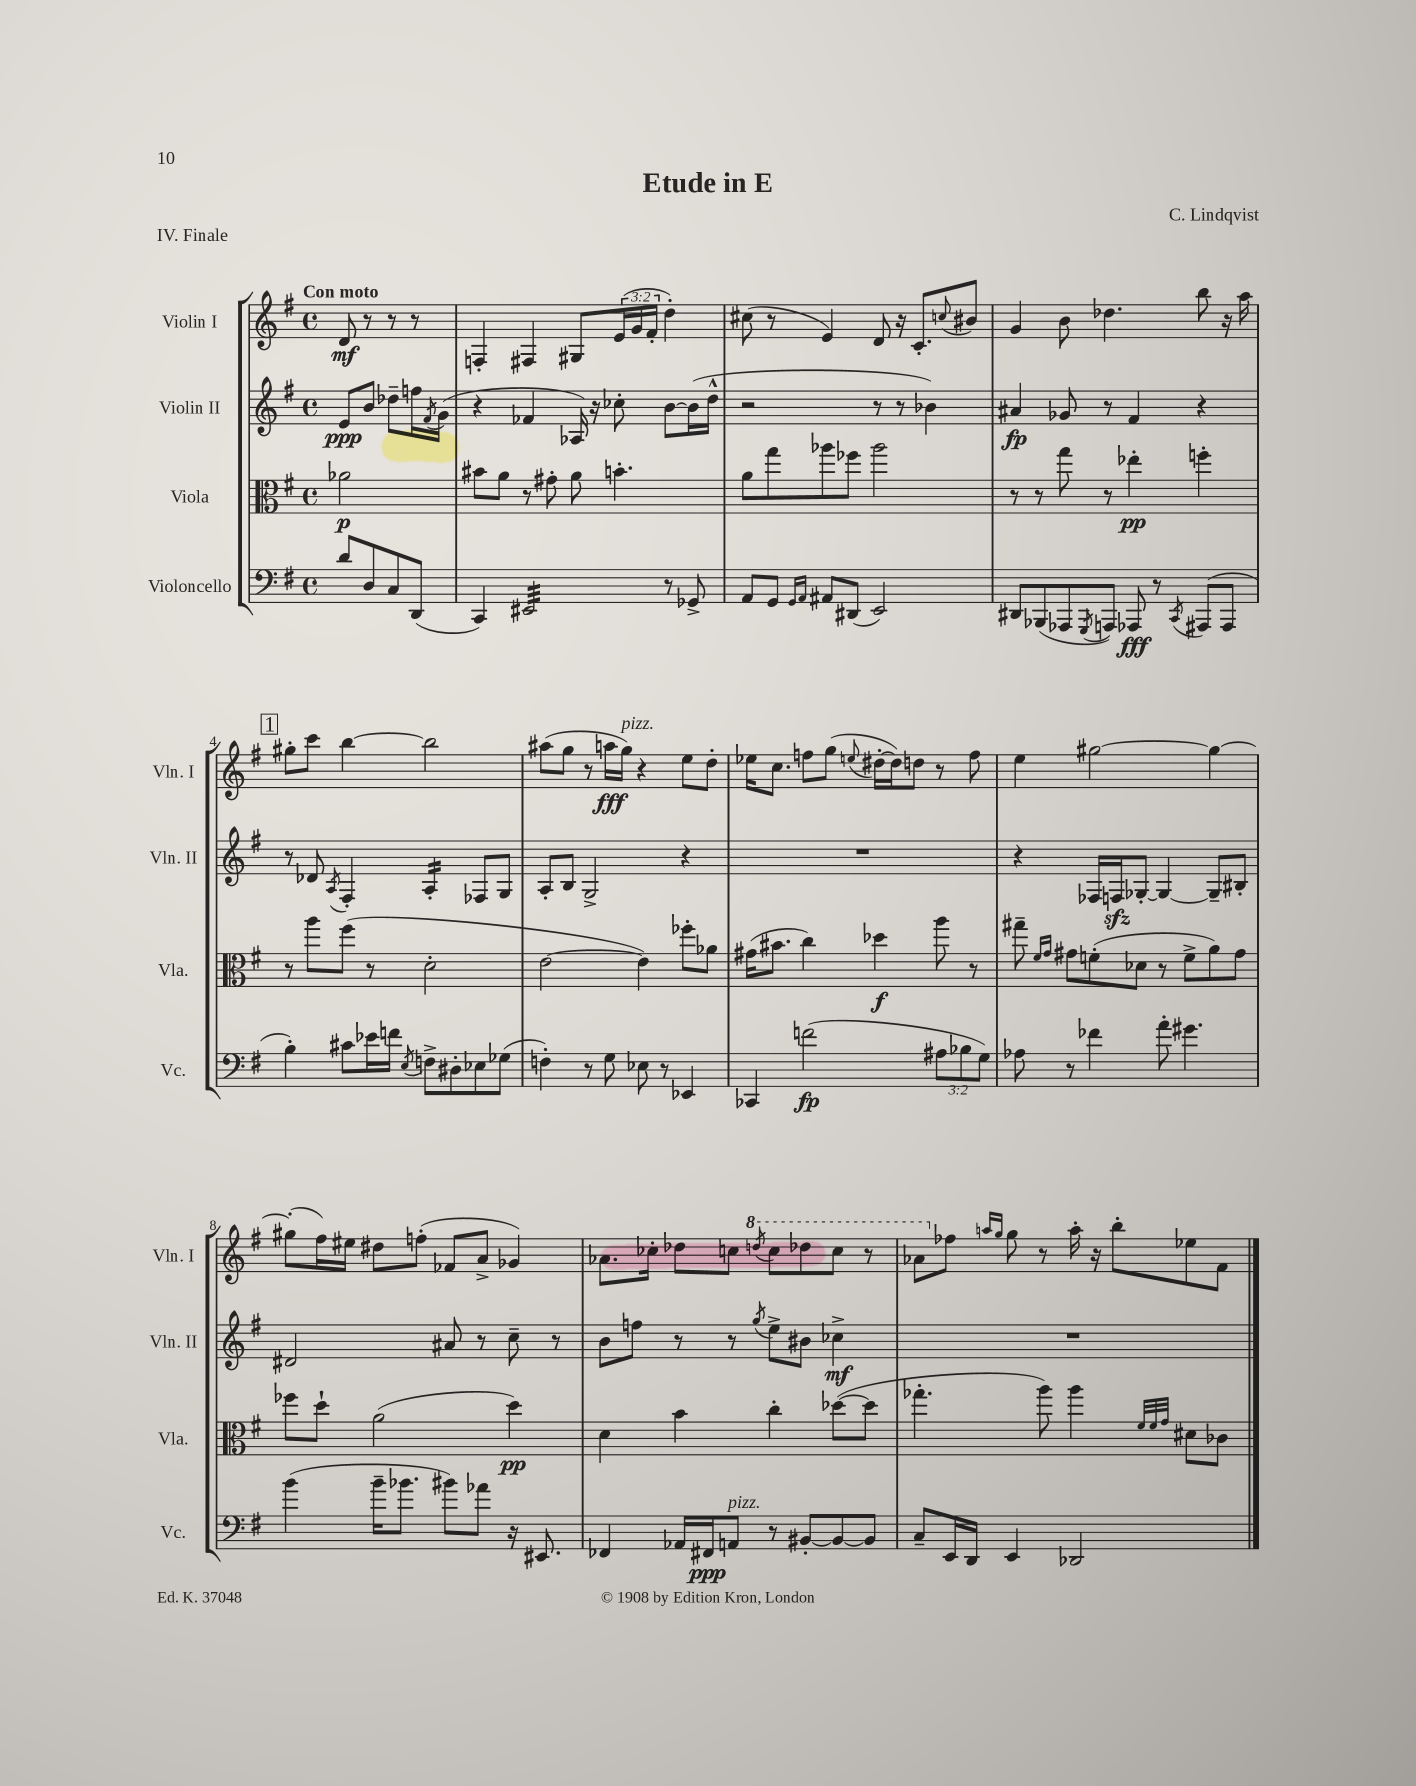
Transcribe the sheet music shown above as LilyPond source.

\header { title = "Etude in E" composer = "C. Lindqvist" piece = "IV. Finale" }
<<
\new StaffGroup <<
\new Staff = "s0" \with { instrumentName = "Violin I" shortInstrumentName = "Vln. I" } {
    \clef treble \key g \major \defaultTimeSignature \time 4/4 \override Staff.TupletNumber.text = #tuplet-number::calc-fraction-text \partial 2 \tempo "Con moto"
    d'8\mf r8 r8 r8 |
    f4-. fis4 gis8 \tuplet 3/2 { e'16( g'16 fis'16-. } d''4-.) |
    cis''8( r8 e'4) d'8 r16 c'8.-. \appoggiatura { c''8 } bis'8 |
    g'4 b'8 des''4. b''8 r16 a''16 |
    \mark \markup { \box "1" } gis''8-. c'''8 b''4~ b''2 |
    ais''8( g''8 r8 a''16\fff g''16^\markup { \italic "pizz." }) r4 e''8 d''8-. |
    ees''16 c''8. f''8 g''8( \appoggiatura { e''8 } dis''16~-. dis''16) d''8 r8 f''8 |
    e''4 gis''2~ gis''4~ |
    gis''8-.( fis''16) eis''16 dis''8 f''8-.( fes'8 a'8-> ges'4) |
    aes'8. ces''16-. des''8 c''8 \ottava #1 \acciaccatura { d'''!8 } c'''8 des'''8 c'''8 r8 |
    aes''8 \ottava #0 fes''8 \grace { a''16 g''16 } g''8 r8 a''16-. r16 b''8-. ees''8 fis'8 \bar "|." |
}
\new Staff = "s1" \with { instrumentName = "Violin II" shortInstrumentName = "Vln. II" } {
    \clef treble \key g \major \defaultTimeSignature \time 4/4 \partial 2
    e'8\ppp b'8 des''8-- f''16 \acciaccatura { fis'8 } g'16( |
    r4 fes'4 aes16) r16 ces''8-. b'8~ b'16( d''16-^ |
    r2 r8 r8 bes'4) |
    ais'4\fp ges'8 r8 fis'4 r4 |
    \mark \markup { \box "1" } r8 des'8 \acciaccatura { a8 } fis4-. a4:16-. fes8 g8 |
    a8-. b8 g2-> r4 |
    R1 |
    r4 fes16 f16\sfz ges8~-. ges4~ ges8-- bis8-. |
    dis'2 ais'8 r8 c''8-- r8 |
    b'8 f''8 r8 r8 \acciaccatura { g''8 } e''8-> bis'8 ces''4->\mf |
    R1 \bar "|." |
}
\new Staff = "s2" \with { instrumentName = "Viola" shortInstrumentName = "Vla." } {
    \clef alto \key g \major \defaultTimeSignature \time 4/4 \partial 2
    aes'2\p |
    bis'8 a'8 r8 gis'8-. a'8 b'4.-. |
    a'8 g''8 aes''8 fes''8 aes''2 |
    r8 r8 g''8 r8 ees''4-.\pp f''4-. |
    \mark \markup { \box "1" } r8 a''8 fis''8( r8 d'2-. |
    e'2~ e'4) fes''8-. aes'8 |
    gis'16( bis'8. c''4) des''4\f a''8 r8 |
    gis''8-- \grace { fis'16 g'16 } gis'8 f'8-.( des'8 r8 f'8-> a'8) gis'8 |
    fes''8 d''8-! a'2( d''4\pp) |
    d'4 b'4 c''4-. des''8~( des''8 |
    ges''4.-. a''8) a''4 \grace { fis'32 fis'32 g'32 } dis'8 ces'8 \bar "|." |
}
\new Staff = "s3" \with { instrumentName = "Violoncello" shortInstrumentName = "Vc." } {
    \clef bass \key g \major \defaultTimeSignature \time 4/4 \override Staff.TupletNumber.text = #tuplet-number::calc-fraction-text \partial 2
    d'8 d8 c8 d,8( |
    c,4) eis,2:32 r8 ges,8-> |
    a,8 g,8 \grace { g,16 a,16 } ais,8 dis,8( e,2) |
    dis,8 bes,,8( aes,,8 \acciaccatura { g,,8 } a,,8) aes,,8\fff r8 \acciaccatura { c,8 } ais,,8( ais,,8 |
    \mark \markup { \box "1" } b4-.) cis'8 ees'16 f'16 \acciaccatura { e8 } f8-> dis8-. ees8 ges8( |
    f4-.) r8 g8 ees8 r8 ees,4 |
    ces,4 f'2\fp( \tuplet 3/2 { ais8 bes8 g8) } |
    aes8 r8 fes'4 a'8-. gis'4. |
    b'4( b'16-- bes'8. bis'8) aes'8 r16 eis,8. |
    fes,4 aes,16 fis,16\ppp a,8^\markup { \italic "pizz." } r8 bis,8~-. bis,8~ bis,8 |
    c8-- e,16 d,16 e,4 des,2 \bar "|." |
}
>>
>>
